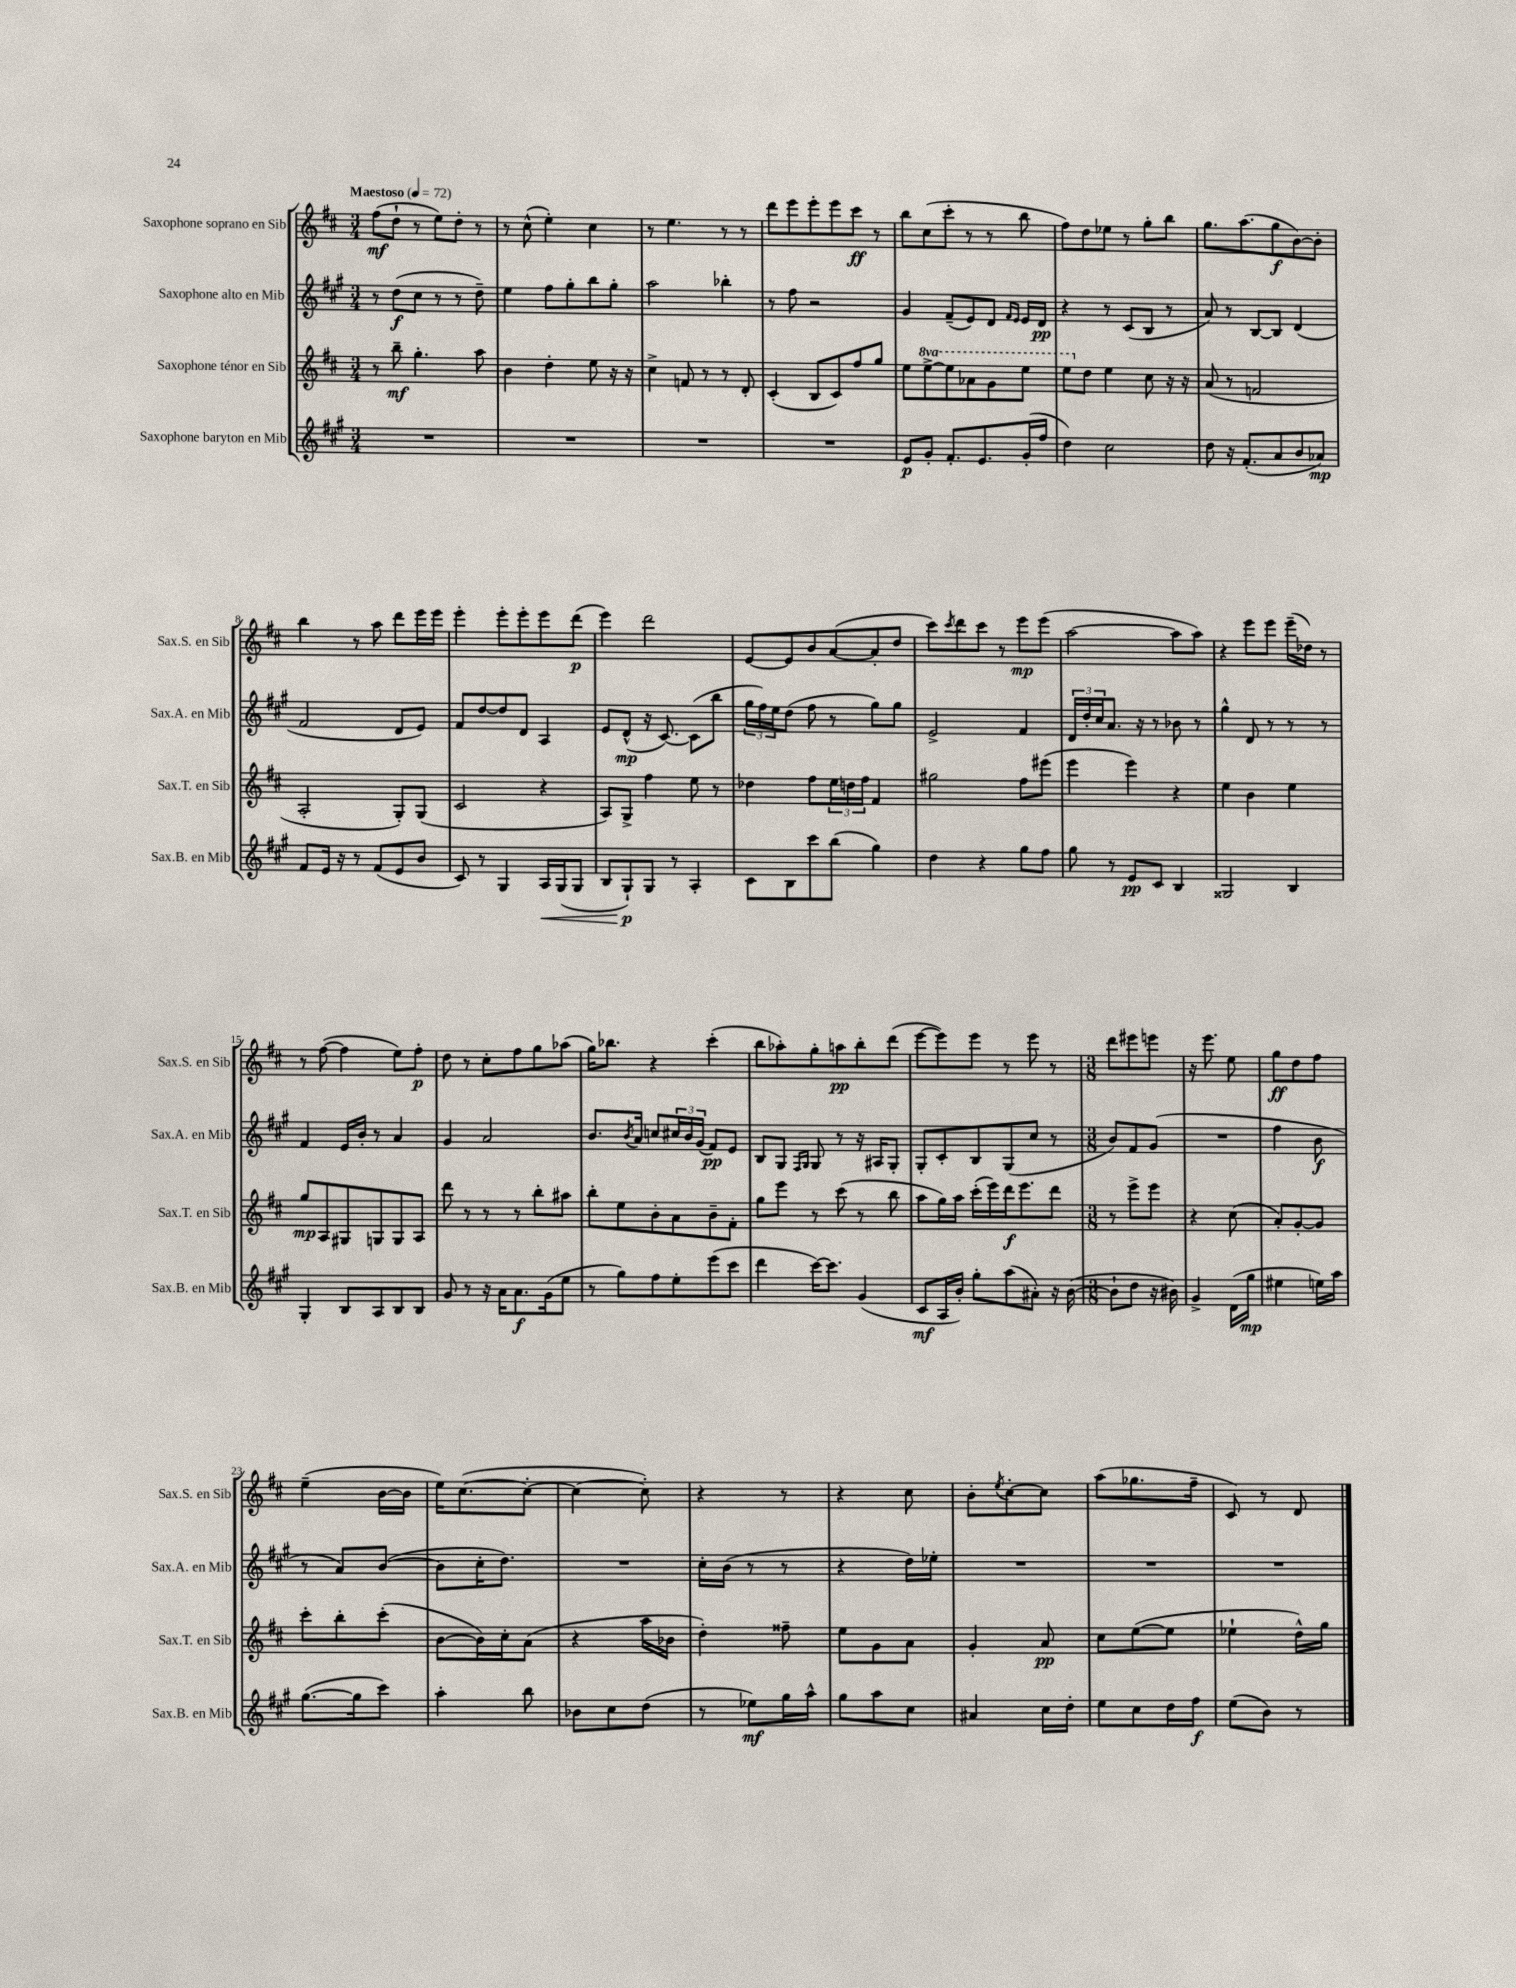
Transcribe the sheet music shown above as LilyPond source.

<<
\new StaffGroup <<
\new Staff = "s0" \with { instrumentName = "Saxophone soprano en Sib" shortInstrumentName = "Sax.S. en Sib" } {
    \clef treble \key d \major \numericTimeSignature \time 3/4 \tempo "Maestoso" 4 = 72
    fis''8\mf( d''8-! r8 e''8) d''8-. r8 |
    r8 cis''8-^( e''4-.) cis''4 |
    r8 e''4. r8 r8 |
    d'''8 e'''8 e'''8-. e'''8 cis'''8\ff r8 |
    b''8 cis''8( cis'''8-. r8 r8 b''8 |
    fis''8) d''8 ees''8 r8 g''8-. b''8 |
    g''8. a''8.( g''8\f b'8~) b'8-. |
    b''4 r8 a''8 d'''8 e'''16 e'''16 |
    e'''4-. e'''8-. e'''8-. e'''8 d'''8\p( |
    e'''4) d'''2 |
    e'8~ e'8 b'8 a'8~( a'8-. d''8 |
    cis'''8) \acciaccatura { cis'''8 } d'''8 cis'''8 r8 e'''8\mp e'''8( |
    a''2~ a''8 a''8) |
    r4 e'''8 e'''8 e'''16--( des''16) r8 |
    r8 fis''8~( fis''4 e''8) fis''8-.\p |
    d''8 r8 cis''8-. fis''8 g''8 aes''8( |
    g''16) bes''8. r4 cis'''4-.( |
    b''8 aes''8-.) g''8-. a''8\pp b''8-. d'''8( |
    e'''8~ e'''8) e'''8 r8 e'''8 r8 |
    \numericTimeSignature \time 3/8 d'''8 eis'''8 e'''8 |
    r16 e'''8. e''8 |
    g''8\ff d''8 fis''8 |
    e''4--( b'16~ b'16 |
    e''16) cis''8.~( cis''8~-. |
    cis''4~ cis''8-.) |
    r4 r8 |
    r4 cis''8 |
    b'8-. \acciaccatura { e''8 } cis''8~-. cis''8 |
    a''8( ges''8. fis''16-- |
    cis'8) r8 d'8 \bar "|." |
}
\new Staff = "s1" \with { instrumentName = "Saxophone alto en Mib" shortInstrumentName = "Sax.A. en Mib" } {
    \clef treble \key a \major \numericTimeSignature \time 3/4
    r8 d''8\f( cis''8 r8 r8 d''8--) |
    e''4 fis''8 gis''8-. b''8 gis''8-. |
    a''2 bes''4-. |
    r8 fis''8 r2 |
    gis'4 fis'8--( e'8) d'8 \grace { fis'16 e'16 } e'16 d'16\pp |
    r4 r8 cis'8( b8 r8 |
    a'8) r8 b8~ b8 d'4( |
    fis'2 d'8 e'8) |
    fis'8 d''8~ d''8 d'8 a4 |
    e'8 d'8-^\mp( r16 cis'8.~) cis'8( b''8 |
    \tuplet 3/2 { gis''16 fis''16) e''16 } d''8( fis''8 r8 gis''8) gis''8 |
    e'2-> fis'4 |
    \tuplet 3/2 { d'16 d''16-. cis''16 } a'8. r16 r8 bes'8 r8 |
    gis''4-^ d'8 r8 r8 r8 |
    fis'4 e'16 b'16-. r8 a'4 |
    gis'4 a'2 |
    b'8. \acciaccatura { b'8 } a'16 c''8 \tuplet 3/2 { cis''16 b'16 gis'16( } fis'8\pp) e'8 |
    b8 gis8 \grace { fis16 gis16 } gis8 r8 r16 ais16 gis8-. |
    gis8-. cis'8-. b8 gis8( cis''8 r8 |
    \numericTimeSignature \time 3/8 b'8) fis'8 gis'8( |
    R4. |
    fis''4 b'8\f |
    r8 a'8) b'8~( |
    b'8 cis''16-. d''8.) |
    R4. |
    cis''16-. b'16( r8 r8 |
    r4 d''16) ees''16-. |
    R4. |
    R4. |
    R4. \bar "|." |
}
\new Staff = "s2" \with { instrumentName = "Saxophone ténor en Sib" shortInstrumentName = "Sax.T. en Sib" } {
    \clef treble \key d \major \numericTimeSignature \time 3/4 \set Staff.ottavationMarkups = #ottavation-simple-ordinals
    r8 b''8--\mf g''4.-. a''8 |
    b'4 d''4-. e''8 r16 r16 |
    cis''4-> f'8 r8 r8 d'8-. |
    cis'4-.( b8 cis'8) fis''8 g''8 |
    e''8 \ottava #1 e'''8~-> e'''8 aes''8 g''8 e'''8 |
    e'''8 \ottava #0 d''8 e''4 cis''8 r16 r16 |
    a'8( r8 f'2 |
    a2-. g8-.) g8( |
    cis'2 r4 |
    a8) g8-> fis''4 e''8 r8 |
    des''4 fis''8 \tuplet 3/2 { e''16 d''16 fis''16 } fis'4 |
    gis''2 fis''8 eis'''8( |
    e'''4 e'''4) r4 |
    e''4 b'4 e''4 |
    g''8\mp a8 gis8 g8 g8 a8 |
    d'''8 r8 r8 r8 b''8-. ais''8 |
    b''8-. e''8 b'8-. a'8 b'8-- fis'8-. |
    g''8 e'''8 r8 cis'''8( r8 b''8 |
    a''8 g''16) a''16 cis'''16-.( e'''16) d'''16\f e'''8. d'''8 |
    \numericTimeSignature \time 3/8 r8 e'''8-> e'''8 |
    r4 cis''8( |
    a'8-.) g'8~-. g'8 |
    cis'''8-. b''8-. cis'''8-.( |
    b'8~ b'16) cis''16-. a'8( |
    r4 a''16 bes'16 |
    d''4-.) fisis''8-- |
    e''8 g'8 a'8 |
    g'4-. a'8\pp |
    cis''8 e''8~( e''8 |
    ees''4-! d''16-^) g''16 \bar "|." |
}
\new Staff = "s3" \with { instrumentName = "Saxophone baryton en Mib" shortInstrumentName = "Sax.B. en Mib" } {
    \clef treble \key a \major \numericTimeSignature \time 3/4
    R2. |
    R2. |
    R2. |
    R2. |
    e'8\p gis'8-. fis'8.-. e'8. gis'16-.( fis''16 |
    d''4) cis''2 |
    d''8 r16 fis'8.-.( a'8 b'8 aes'8\mp) |
    fis'8 e'16 r16 r8 fis'8( e'8 b'8 |
    cis'8) r8 gis4 a16\< gis16( gis8 |
    b8 gis8-!\p\!) gis8 r8 a4-. |
    cis'8 b8 cis'''8 b''8( gis''4) |
    d''4 r4 gis''8 fis''8 |
    gis''8 r8 e'8\pp cis'8 b4 |
    gisis2 b4 |
    gis4-. b8 a8 b8 b8 |
    gis'8 r8 r16 a'16 a'8.\f gis'16( e''8 |
    r8 gis''8) fis''8 e''8-. e'''8( cis'''8 |
    d'''4 cis'''16~) cis'''8. gis'4( |
    cis'8\mf a16 b'16-.) gis''8-. a''8( ais'8-.) r16 b'16~( |
    \numericTimeSignature \time 3/8 b'8-! d''8 r16 bis'16) |
    gis'4-> d'16( gis''16\mp |
    eis''4 e''16) a''16 |
    gis''8.~( gis''16 cis'''8) |
    a''4-. b''8 |
    bes'8 cis''8 d''8( |
    r8 ees''8\mf) gis''16 a''16-^ |
    gis''8 a''8 cis''8 |
    ais'4 cis''16 d''16-. |
    e''8 cis''8 d''16 fis''16\f |
    e''8( b'8) r8 \bar "|." |
}
>>
>>
